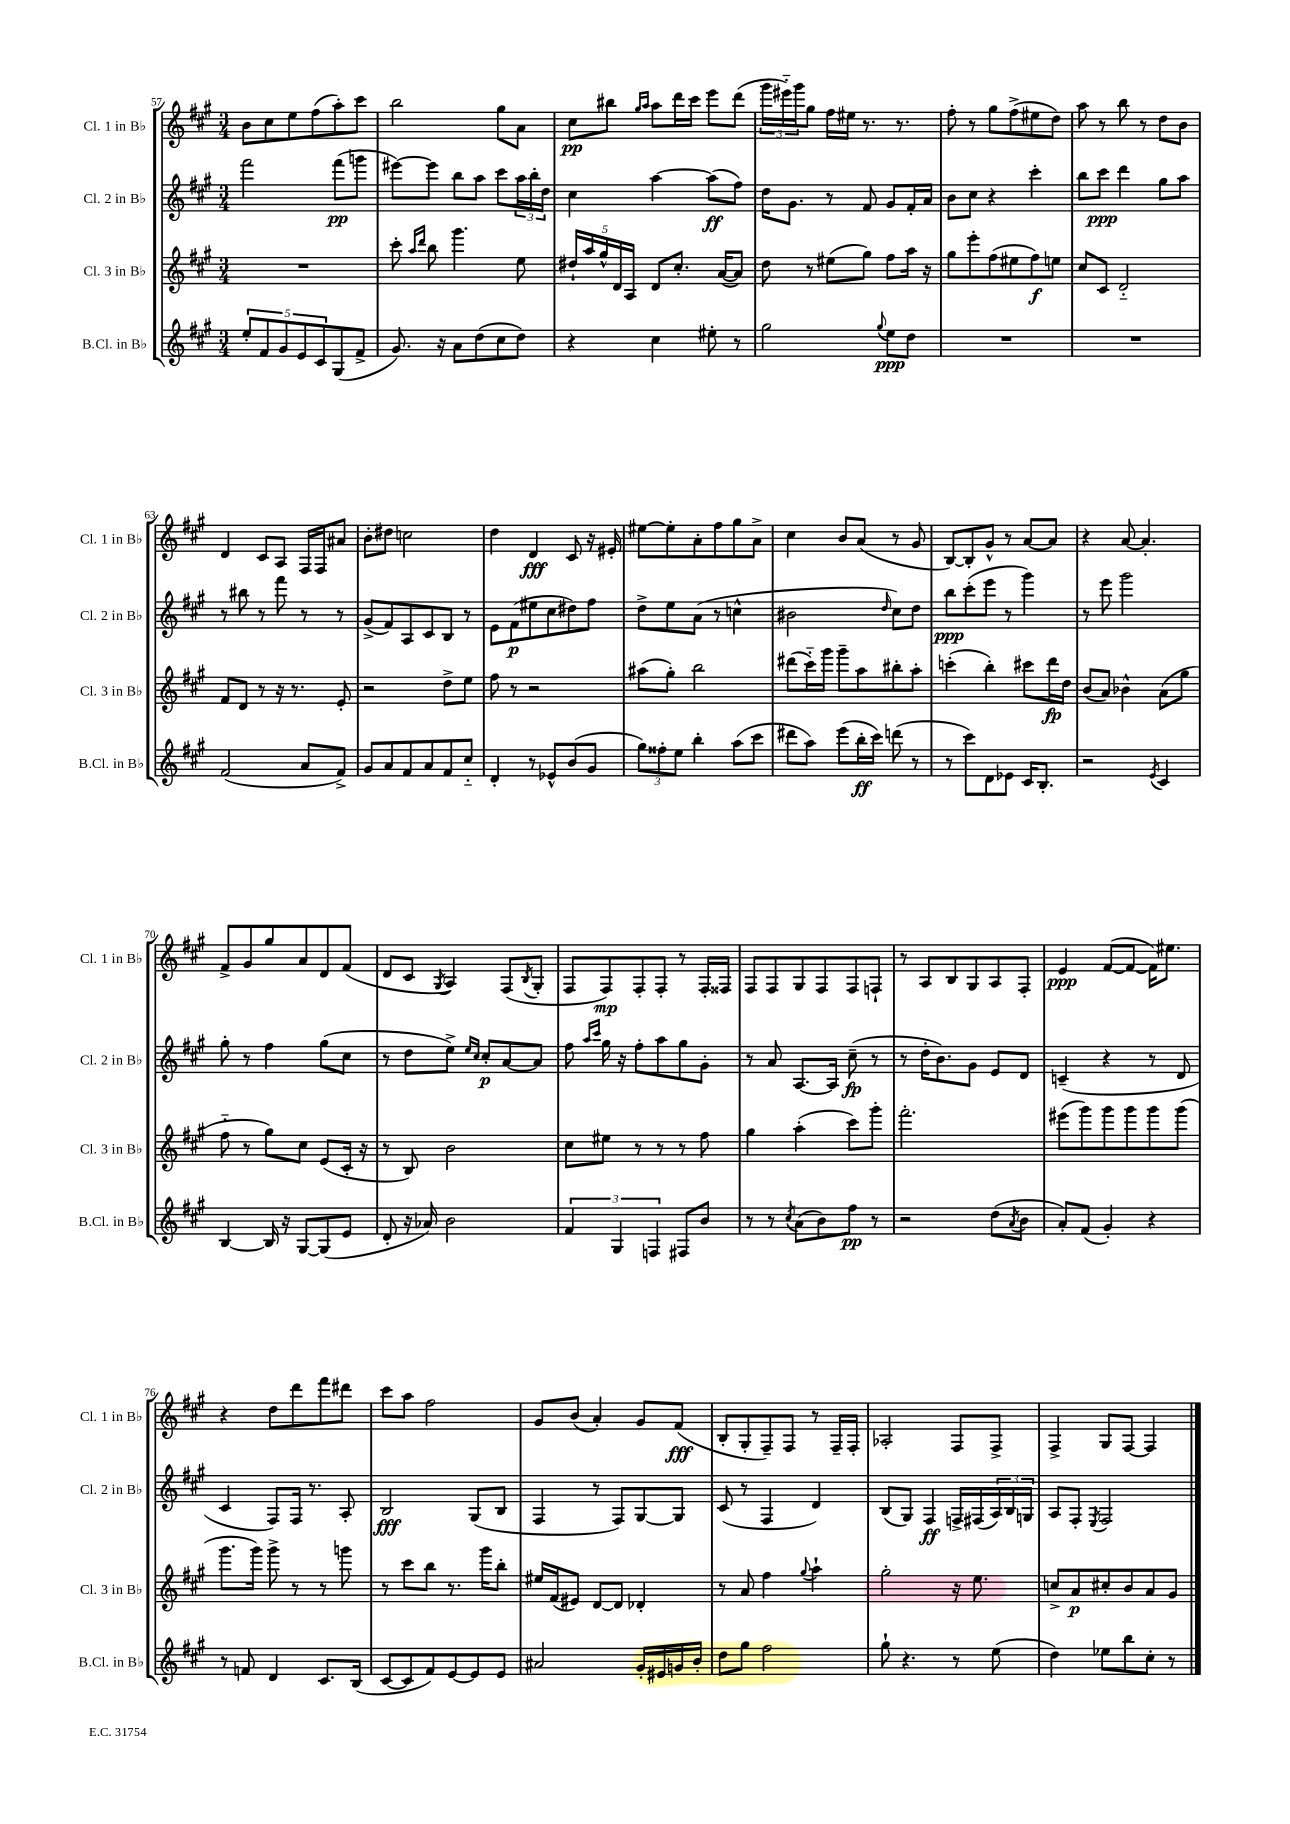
<<
\new StaffGroup <<
\new Staff = "s0" \with { instrumentName = "Cl. 1 in Bb" shortInstrumentName = "Cl. 1 in Bb" } {
    \clef treble \key a \major \numericTimeSignature \time 3/4
    b'8 cis''8 e''8 fis''8( a''8-.) cis'''8 |
    b''2 gis''8 a'8 |
    cis''8\pp bis''8 \grace { gis''16 a''16 } a''8 d'''16 cis'''16 e'''8 d'''8( |
    \tuplet 3/2 { gis'''16 eis'''16-_) gis'''16 } gis''8 fis''16 eis''16 r8. r8. |
    fis''8-. r8 gis''8 fis''8->( eis''8 d''8) |
    a''8 r8 b''8 r8 d''8 b'8 |
    d'4 cis'8 a8 fis16 fis16 ais'8 |
    b'8-. dis''8 c''2 |
    d''4 d'4\fff cis'8 r16 eis'16-. |
    eis''8~ eis''8-. a'8-. fis''8 gis''8 a'8-> |
    cis''4 b'8 a'8( r8 gis'8 |
    b8~) b8-. gis'8-^ r8 a'8~ a'8 |
    r4 a'8~ a'4.-. |
    fis'8-> gis'8 gis''8 a'8 d'8 fis'8( |
    d'8 cis'8 \acciaccatura { gis8 } a4) fis8( \acciaccatura { b8 } gis8-. |
    fis8 fis8\mp) fis8-. fis8-. r8 fis16-. fisis16 |
    fis8 fis8 gis8 fis8 fis8 f8-! |
    r8 a8 b8 gis8 a8 fis8-. |
    e'4\ppp fis'8~( fis'8~ fis'16) eis''8. |
    r4 d''8 d'''8 fis'''8 dis'''8 |
    cis'''8 a''8 fis''2 |
    gis'8 b'8( a'4-.) gis'8 fis'8\fff( |
    b8-. gis8-. fis8--) fis8 r8 fis16-- fis16-. |
    aes2-. fis8 fis8-> |
    fis4-> gis8 fis8~ fis4 \bar "|." |
}
\new Staff = "s1" \with { instrumentName = "Cl. 2 in Bb" shortInstrumentName = "Cl. 2 in Bb" } {
    \clef treble \key a \major \numericTimeSignature \time 3/4
    fis'''2 fis'''8\pp( g'''8 |
    eis'''8~) eis'''8 b''8 a''8 cis'''8 \tuplet 3/2 { a''16 b''16-. d''16 } |
    cis''4 a''4~ a''8\ff( fis''8) |
    d''16 gis'8. r8 fis'8 gis'8 fis'16-. a'16 |
    b'8 cis''8 r4 cis'''4-. |
    b''8 cis'''8\ppp d'''4 gis''8 a''8 |
    r8 bis''8 r8 fis'''8 r8 r8 |
    gis'8->( fis'8) a8 cis'8 b8 r8 |
    e'8 fis'8\p( eis''8 cis''8 dis''8) fis''8 |
    d''8-> e''8 a'8( r8 c''4-^ |
    bis'2 \grace { d''16 } cis''8) d''8 |
    b''8\ppp cis'''8-.( e'''8 r8 gis'''4) |
    r8 e'''8 gis'''2 |
    gis''8-. r8 fis''4 gis''8( cis''8 |
    r8 d''8 e''8->) \grace { e''16 cis''16 } cis''8-.\p a'8~ a'8 |
    fis''8 \grace { a''16 cis'''16 } gis''16 r16 fis''8-. a''8 gis''8 gis'8-. |
    r8 a'8 a8.~ a16 cis''8--\fp( r8 |
    r8 d''16-. b'8.) gis'8 e'8 d'8 |
    c'4--( r4 r8 d'8 |
    cis'4 fis8) fis16 r8. a8-. |
    b2\fff gis8( b8 |
    fis4 r8 fis8) gis8~ gis8 |
    cis'8( r8 fis4 d'4) |
    b8( gis8) fis4\ff f16-> fis16( \tuplet 3/2 { a16) b16 g16 } |
    a8 fis8-. \acciaccatura { e8 } fis2 \bar "|." |
}
\new Staff = "s2" \with { instrumentName = "Cl. 3 in Bb" shortInstrumentName = "Cl. 3 in Bb" } {
    \clef treble \key a \major \numericTimeSignature \time 3/4
    R2. |
    cis'''8-. \grace { a''16 d'''16 } b''8 gis'''4. e''8 |
    \tuplet 5/4 { dis''16-! a''16 gis''16-^ d'16 a16 } d'8 cis''8.-. a'16~( a'8) |
    d''8 r8 eis''8( gis''8) fis''8 a''16 r16 |
    gis''8 e'''8-. fis''8( eis''8 fis''8\f) e''8 |
    cis''8 cis'8 d'2-_ |
    fis'8 d'8 r8 r16 r8. e'8-. |
    r2 d''8-> e''8 |
    fis''8 r8 r2 |
    ais''8( gis''8-.) b''2 |
    dis'''8( cis'''16-_) gis'''16 gis'''8-- a''8 bis''8-. a''8-. |
    c'''4-.( b''4-.) cis'''8 d'''16\fp d''16 |
    b'8( a'8) bes'4-^ a'8( gis''8 |
    fis''8-_ r8 gis''8) cis''8 e'8( cis'16-. r16 |
    r8 b8) b'2 |
    cis''8 eis''8 r8 r8 r8 fis''8 |
    gis''4 a''4-.( cis'''8) gis'''8-. |
    fis'''2.-. |
    eis'''8( gis'''8) gis'''8 gis'''8 gis'''8 gis'''8( |
    gis'''8. gis'''16) gis'''8-> r8 r8 g'''8 |
    r8 cis'''8 b''8 r8. gis'''16 b''8-. |
    eis''16 fis'16( eis'8) d'8~ d'8 des'4-. |
    r8 a'8 fis''4 \appoggiatura { gis''8 } a''4-! |
    gis''2-. r16 e''8. |
    c''8-> a'8\p cis''8-. b'8 a'8 gis'8 \bar "|." |
}
\new Staff = "s3" \with { instrumentName = "B.Cl. in Bb" shortInstrumentName = "B.Cl. in Bb" } {
    \clef treble \key a \major \numericTimeSignature \time 3/4
    \tuplet 5/4 { e''8-. fis'8 gis'8 e'8 cis'8 } gis8( fis'8-> |
    gis'8.) r16 a'8 d''8( cis''8 d''8) |
    r4 cis''4 eis''8-. r8 |
    gis''2 \appoggiatura { gis''8 } e''8\ppp d''8 |
    R2. |
    R2. |
    fis'2( a'8 fis'8->) |
    gis'8 a'8 fis'8 a'8 fis'8 cis''8-_ |
    d'4-. r8 ees'8-^ b'8( gis'8 |
    \tuplet 3/2 { gis''8) fisis''8-. e''8 } b''4-. a''8( cis'''8 |
    dis'''8 a''8) e'''8( b''16-.\ff cis'''16) d'''8( r8 |
    r8 cis'''8) d'8 ees'8 cis'16 b8.-. |
    r2 \acciaccatura { e'8 } cis'4 |
    b4~ b16 r16 gis8~ gis8( e'8 |
    d'8-. r16 aes'16) b'2 |
    \tuplet 3/2 { fis'4 gis4 f4 } fis8 b'8 |
    r8 r8 \acciaccatura { cis''8 } a'8( b'8) fis''8\pp r8 |
    r2 d''8( \acciaccatura { a'8 } b'8 |
    a'8-.) fis'8( gis'4-.) r4 |
    r8 f'8 d'4 cis'8. b16( |
    cis'8~ cis'8 fis'8) e'8~ e'8 e'8 |
    ais'2 gis'16-. eis'16 g'16 b'16-. |
    d''8 gis''8 fis''2 |
    gis''8-! r4. r8 e''8( |
    d''4) ees''8 b''8 cis''8-. r8 \bar "|." |
}
>>
>>
\layout { \context { \Score currentBarNumber = #57 } }
